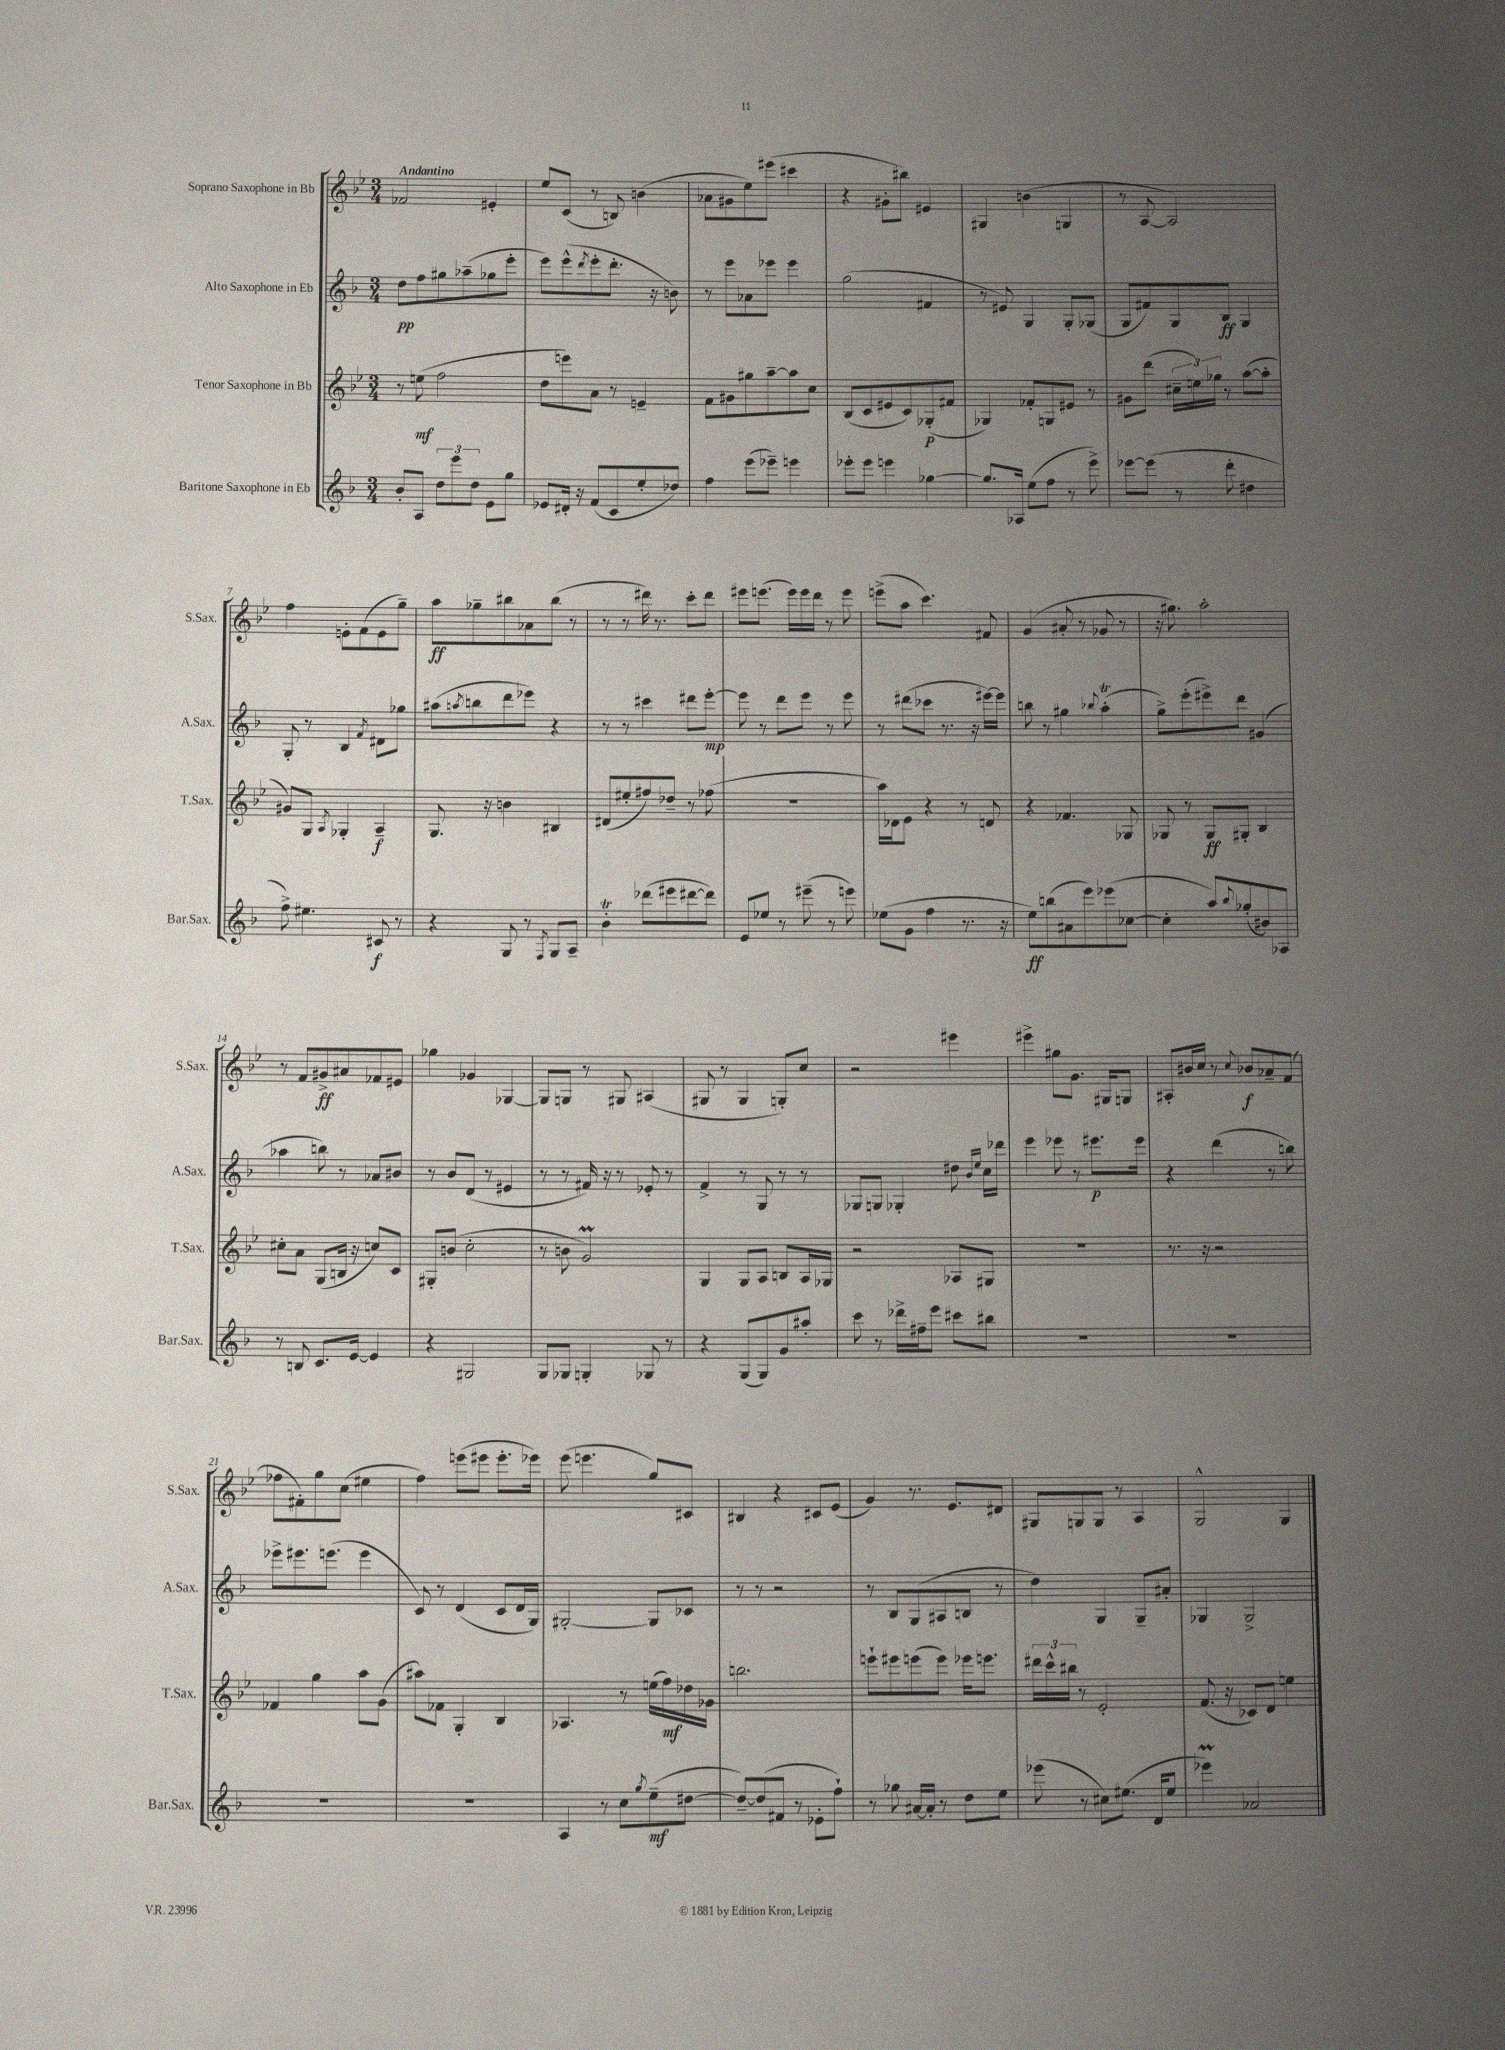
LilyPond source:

<<
\new StaffGroup <<
\new Staff = "s0" \with { instrumentName = "Soprano Saxophone in Bb" shortInstrumentName = "S.Sax." } {
    \clef treble \key bes \major \numericTimeSignature \time 3/4 \tempo "Andantino"
    fes'2 eis'4-. |
    ees''8 c'8( r8 b8) b'4( |
    aes'8 gis'8 ees''8) eis'''8( cis'''4 |
    r4 gis'8-. bis''8) eis'4 |
    gis4 b'4( g4 |
    r8 a8~ a2) |
    f''4 e'8-. f'8( e'8 g''8--) |
    a''8\ff ges''8-- bis''8 aes'8 bis''8( r8 |
    r8 r8 dis'''16) r8. c'''8-. dis'''8 |
    eis'''8 e'''8.( e'''16) e'''16 d'''16 r8 e'''8 |
    e'''8->( a''8 c'''4.) fis'8 |
    g'4( ais'8-. r8 ges'8 r8 |
    r16 gis''8.) a''2-. |
    r8 f'8 gis'8->\ff ais'8 fes'8 eis'8 |
    ges''4 ges'4 ges4~ |
    ges8 g8 r8 gis8 ais4( |
    gis8 r8 gis4 g8-.) c''8 |
    r2 eis'''4 |
    eis'''4-> gis''8 g'8. gis16 g8 |
    ais8-. bis'16 c''16 r8 \appoggiatura { c''8 } bes'8\f aes'8-- f'8( |
    fes''8 fis'8-.) g''8 c''8( eis''4 |
    f''4) e'''8( eis'''8 eis'''8.-. ees'''16) |
    ees'''8( e'''4. g''8) cis'8 |
    bis4 r4 cis'8 ees'8( |
    g'4) r8. ees'8. dis'8 |
    gis8 g8 g8 r8 a4 |
    g2-^ g4 \bar "|." |
}
\new Staff = "s1" \with { instrumentName = "Alto Saxophone in Eb" shortInstrumentName = "A.Sax." } {
    \clef treble \key f \major \numericTimeSignature \time 3/4
    d''8\pp f''8 gis''8 aes''8--( ges''8 e'''8-. |
    e'''8) e'''8-^( \acciaccatura { d'''8 } e'''8-. d'''8.-. r16 b'8) |
    r8 e'''8 aes'8 ees'''8 ees'''4 |
    g''2( fis'4 |
    r8 eis'8) g4 g8-. ges8( |
    g8 fis'8) g8 bes8\ff g4 |
    g8-. r8 bes4 \acciaccatura { f'8 } dis'8 ges''8 |
    ais''8( \acciaccatura { a''8 } b''8 d'''8 ees'''8) r4 |
    r8 r8 cis'''4 dis'''8 e'''8~-.\mp |
    e'''8 r8 d'''8 e'''8 r8 e'''8 |
    r8 dis'''8( ces'''8 r8. r16 eis'''16~) eis'''16 |
    b''8 r8 gis''4 \appoggiatura { bes''8 } a''4-.\trill( |
    g''8->) e'''8-.( eis'''8->) d'''8 gis'4( |
    aes''4 b''8) r8 aes'8 bis'8 |
    r8 bes'8 d'8( r8 eis'4 |
    r8 r8 fis'16) r16 r8 ees'8-. r8 |
    f'4-> r8 g8 r8 r8 |
    ges8 g8 ges4-. dis''8 \grace { bes'16 e''16 } c''16 des'''16 |
    e'''4 ees'''8 r8 eis'''8.\p eis'''16 |
    r4 d'''4( r8 b''8) |
    ees'''8-> eis'''8. e'''8.( e'''4 |
    c'8) r8 d'4( c'8 d'16 g16) |
    gis2~-. gis8 ces'8 |
    r8 r8 r2 |
    r8 bes8 g8( ais8 b8 r8 |
    d''4) g4 g8-- ais'8-. |
    ges4 ges2-> \bar "|." |
}
\new Staff = "s2" \with { instrumentName = "Tenor Saxophone in Bb" shortInstrumentName = "T.Sax." } {
    \clef treble \key bes \major \numericTimeSignature \time 3/4
    r8 e''8\mf( f''2 |
    d''8 e'''8) a'8 r8 e'4-- |
    f'8 gis'8 gis''8 a''8~-- a''8 c''8 |
    bes8( c'8 eis'8 c'8) ges8-.\p( fis'8 |
    ges4) fes'8-. g8 eis'8 r8 |
    gis'8 d'''8( \tuplet 3/2 { cis''16-- e''16) ges''16 } r8 a''8~( a''8-. |
    gis'8) g8 \acciaccatura { a8 } ges4-. a4--\f |
    g8. r16 b'4 bis4 |
    dis'8( eis''8-. fis''8) des''8-- r8 fes''8( |
    R2. |
    a''16) des'16 ees'8 r4 r8 d'8 |
    r4 fes'4. ges8 |
    ges8 r8 ges8\ff gis8-. bes4 |
    cis''8-. a'8 g8( b16 r16 c''8) c'8 |
    gis8-. b'8( c''2-. |
    r8 b'8 g'2\prall) |
    g4 g8 a8 b8 a16 ges16 |
    r2 aes8 gis8 |
    R2. |
    r8. r16 r2 |
    fes'4 g''4 a''8 g'8( |
    ais''8) fes'8 g4-. bes4 |
    aes4. r8 e''16( f''16\mf) des''16 ges'16 |
    b''2. |
    e'''8-! eis'''8 e'''8( e'''8) ees'''16 e'''8. |
    \tuplet 3/2 { dis'''16 c'''16-^ bis''16 } r8 ees'2-. |
    f'8.( r16 ces'8) d'8 e''4 \bar "|." |
}
\new Staff = "s3" \with { instrumentName = "Baritone Saxophone in Eb" shortInstrumentName = "Bar.Sax." } {
    \clef treble \key f \major \numericTimeSignature \time 3/4
    bes'8-. a8 \tuplet 3/2 { d''8 e'''8 d''8 } e'8 g''8 |
    ees'8 dis'16-. r16 f'8( c'8 e''8-. des''8) |
    f''4 e'''8( ees'''8--) e'''4 |
    ees'''8-. ees'''8 e'''4 ges''4~ |
    ges''8. aes16 e''8( f''8 r8 e'''8->) |
    ees'''8~ ees'''8( r8 d'''8-. dis''4 |
    f''8->) eis''4. cis'8\f r8 |
    r4 g8 r8 \acciaccatura { f8 } g8 a8-- |
    bes'4-.\trill des'''8( eis'''8 dis'''8~ dis'''8) |
    e'8 ees''8 r8 eis'''8--( r8 e'''8) |
    ees''8( g'8 f''4 r8. r16 |
    e''8\ff) b''8( ais'8 e'''8) ees'''8( ces''8~ |
    ces''4-. a''8) \appoggiatura { bes''8 } ges''8-.( bis'8) aes8 |
    r8 b8 c'8. e'16~ e'4 |
    r4 gis2 |
    g8 ges8 g4-. ges8 r8 |
    r4 g8( g8) g'8 ais''8-. |
    c'''8 r8 des'''16-> fis''16-- e'''8 cis'''8 bis''8 |
    R2. |
    R2. |
    R2. |
    R2. |
    a4 r8 c''8 \acciaccatura { g''8 } e''8--\mf( dis''8~ |
    dis''8~--) dis''8( fis'8 r8 ees'8-. f''8-!) |
    r8 ges''8 ais'16~ ais'16-. r8 d''8 e''8 |
    ees'''8( r8 cis''8) eis''8.( d'16 eis''8 |
    ees'''4\prall) aes'2 \bar "|." |
}
>>
>>
